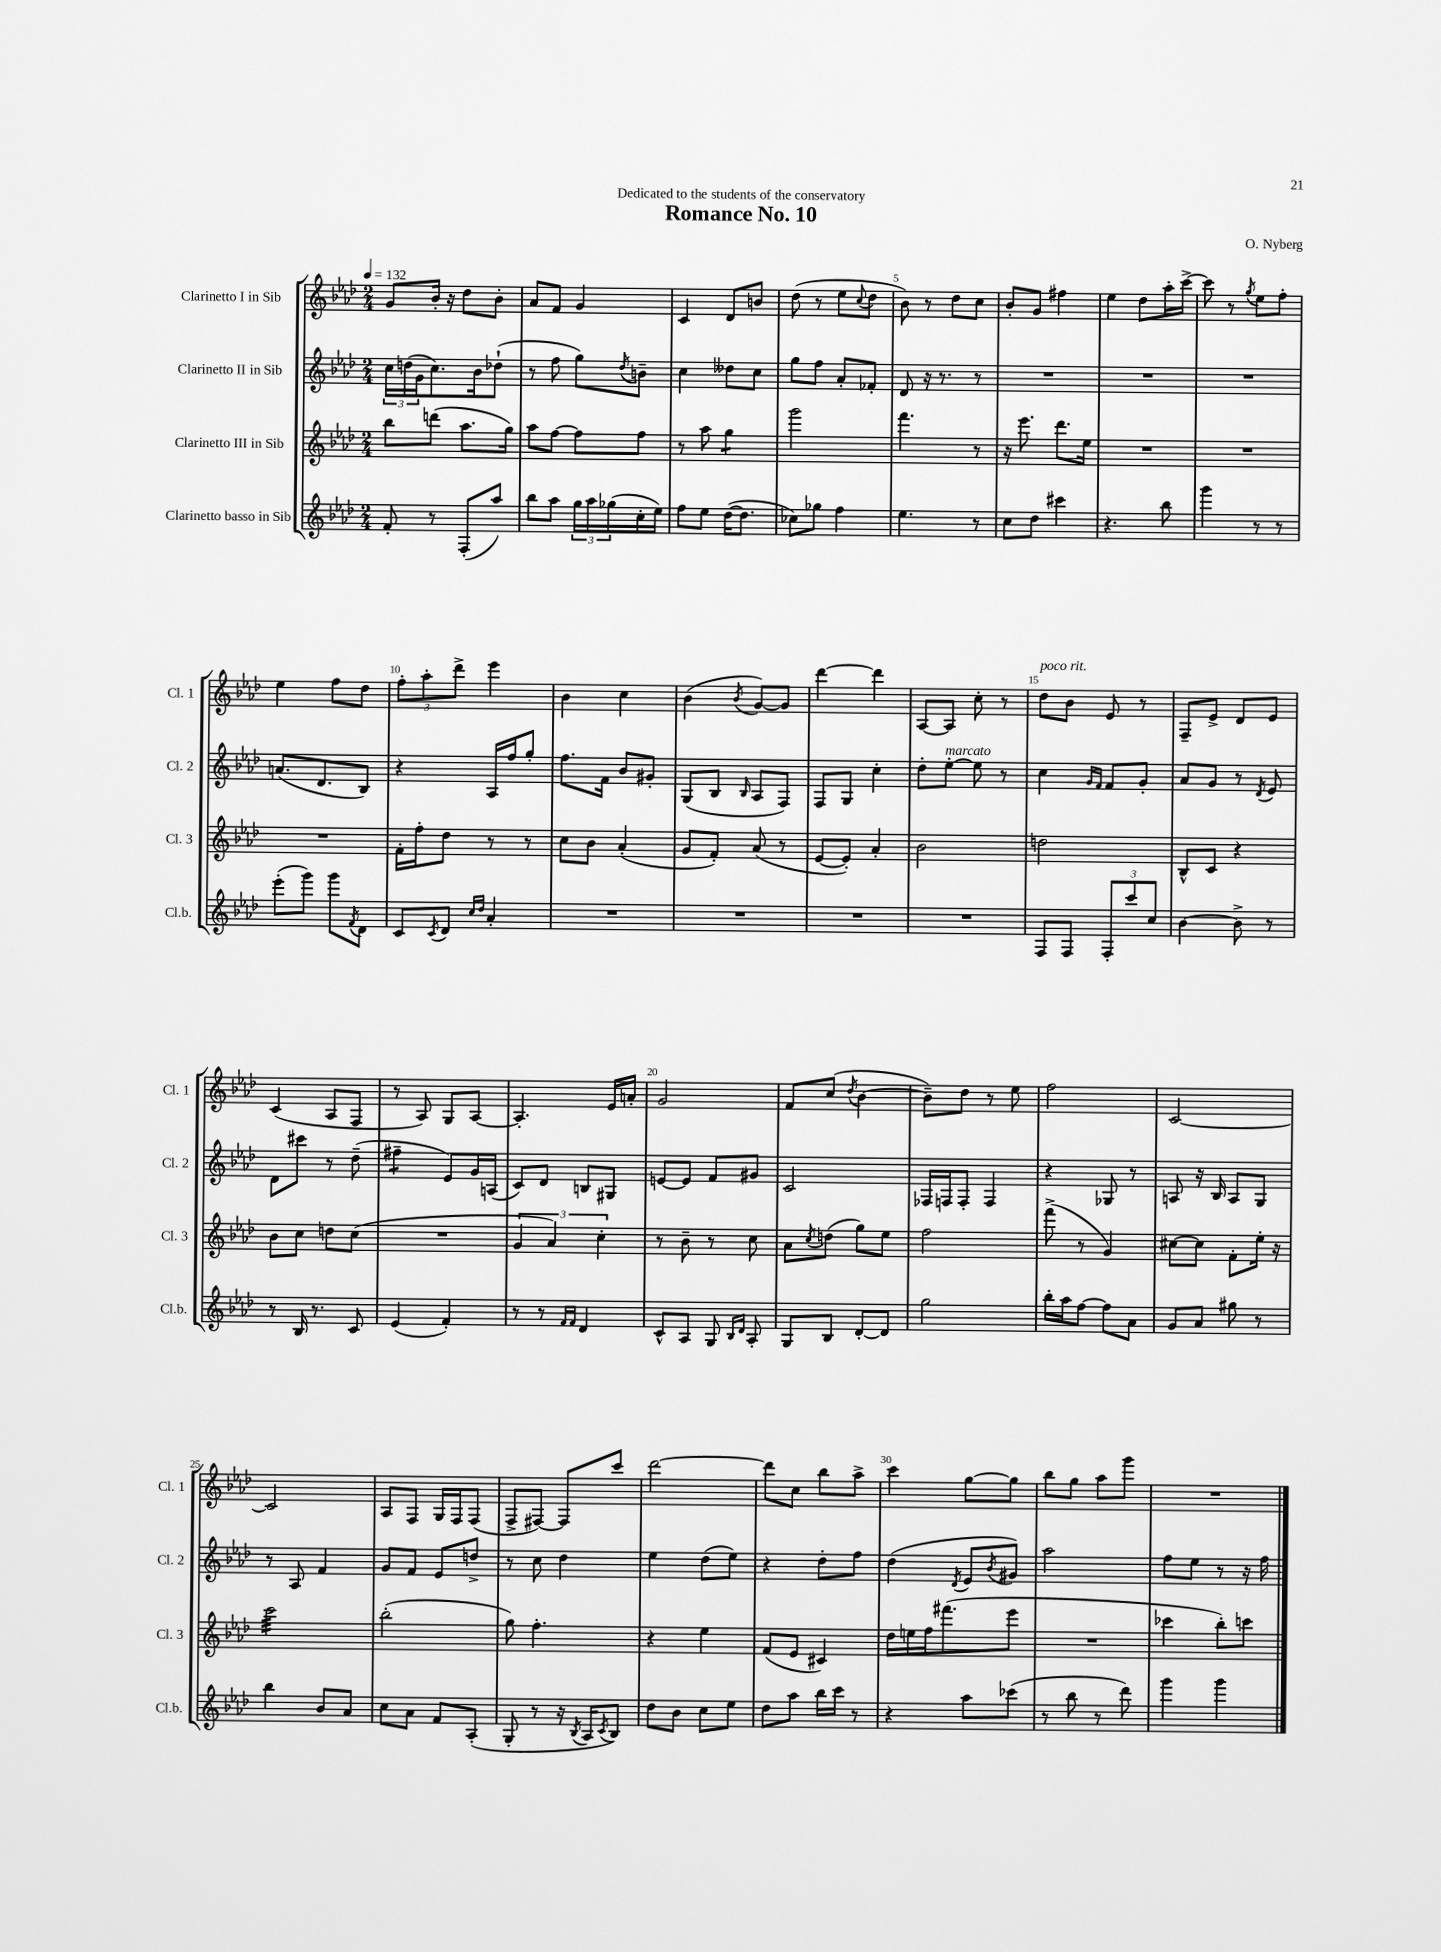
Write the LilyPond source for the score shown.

\header { title = "Romance No. 10" composer = "O. Nyberg" dedication = "Dedicated to the students of the conservatory" }
<<
\new StaffGroup <<
\new Staff = "s0" \with { instrumentName = "Clarinetto I in Sib" shortInstrumentName = "Cl. 1" } {
    \clef treble \key aes \major \numericTimeSignature \time 2/4 \tempo 4 = 132
    g'8 bes'16-. r16 des''8 bes'8-. |
    aes'8 f'8 g'4 |
    c'4 des'8 b'8 |
    des''8( r8 ees''8 \appoggiatura { c''8 } des''8 |
    bes'8) r8 des''8 c''8 |
    bes'8-. g'8 fis''4 |
    ees''4 des''8 aes''16-. c'''16~-> |
    c'''8 r8 \acciaccatura { g''8 } ees''8 f''8-. |
    ees''4 f''8 des''8 |
    \tuplet 3/2 { f''8-. aes''8-. des'''8-> } ees'''4 |
    bes'4 c''4 |
    bes'4( \acciaccatura { bes'8 } g'8~) g'8 |
    des'''4~ des'''4 |
    aes8~ aes8 c''8-. r8 |
    des''8^\markup { \italic "poco rit." } bes'8 ees'8 r8 |
    f8-- ees'8-> des'8 ees'8 |
    c'4( aes8 f8 |
    r8 aes8) g8 aes8~ |
    aes4.-. ees'16 a'16-. |
    g'2 |
    f'8 c''8( \acciaccatura { des''8 } bes'4~ |
    bes'8--) des''8 r8 ees''8 |
    f''2 |
    c'2~ |
    c'2 |
    aes8 f8 g16 f16 f8( |
    f8-> fis8~) fis8 c'''8 |
    des'''2~ |
    des'''8 c''8 bes''8 aes''8-> |
    c'''4 g''8~ g''8 |
    bes''8 g''8 aes''8 g'''8 |
    R2 \bar "|." |
}
\new Staff = "s1" \with { instrumentName = "Clarinetto II in Sib" shortInstrumentName = "Cl. 2" } {
    \clef treble \key aes \major \numericTimeSignature \time 2/4
    \tuplet 3/2 { c''16 d''16( g'16 } c''8.) bes'16 des''8-!( |
    r8 f''8 g''8) \acciaccatura { des''8 } b'8-- |
    c''4 deses''8 c''8 |
    g''8 f''8 aes'8-. fes'8-. |
    des'8 r16 r8. r8 |
    R2 |
    R2 |
    R2 |
    a'8.( des'8. bes8) |
    r4 aes16 f''16 g''8-. |
    f''8. f'16 bes'8 gis'8-. |
    g8( bes8 \grace { bes16 } aes8 f8) |
    f8 g8 c''4-. |
    des''8-. ees''8~-.^\markup { \italic "marcato" } ees''8 r8 |
    c''4 \grace { g'16 f'16 } f'8 g'8-. |
    aes'8 g'8 r8 \acciaccatura { des'8 } ees'8 |
    des'8 cis'''8 r8 des''8--( |
    fis''4:8-- ees'8) g'16 a16( |
    c'8) des'8 b8 gis8 |
    e'8~ e'8 f'8 gis'8 |
    c'2 |
    fes16 f16 f8-. f4 |
    r4 ges8 r8 |
    a8 r16 bes16 a8 g8 |
    r8 aes8 f'4 |
    g'8 f'8 ees'8 d''8-> |
    r8 c''8 des''4 |
    ees''4 des''8( ees''8) |
    r4 des''8-. f''8 |
    des''4( \acciaccatura { des'8 } ees'8 \acciaccatura { bes'8 } gis'8) |
    aes''2 |
    f''8 ees''8 r8 r16 f''16 \bar "|." |
}
\new Staff = "s2" \with { instrumentName = "Clarinetto III in Sib" shortInstrumentName = "Cl. 3" } {
    \clef treble \key aes \major \numericTimeSignature \time 2/4
    bes''8 d'''8( aes''8. g''16) |
    aes''8 f''8~ f''8 f''8 |
    r8 aes''8 g''4:8 |
    g'''2 |
    f'''4. r8 |
    r16 ees'''8. des'''8. ees''16 |
    R2 |
    R2 |
    R2 |
    f'16-. f''16-. des''8 r8 r8 |
    c''8 bes'8 aes'4-.( |
    g'8 f'8-.) aes'8( r8 |
    ees'8~ ees'8-.) aes'4-. |
    bes'2 |
    d''2 |
    bes8-^ c'8 r4 |
    bes'8 c''8 d''8 c''8( |
    R2 |
    \tuplet 3/2 { g'4 aes'4) c''4-. } |
    r8 bes'8-- r8 c''8 |
    aes'8 \acciaccatura { c''8 } d''8( g''8) ees''8 |
    f''2 |
    f'''8->( r8 g'4) |
    cis''8~ cis''8 f'8-. ees''16-. r16 |
    c'''2:32 |
    bes''2-.( |
    g''8) f''4.-. |
    r4 ees''4 |
    f'8( ees'8 cis'4) |
    des''16 e''16 f''16 fis'''8.( ees'''8 |
    R2 |
    ces'''4 bes''8-.) c'''8 \bar "|." |
}
\new Staff = "s3" \with { instrumentName = "Clarinetto basso in Sib" shortInstrumentName = "Cl.b." } {
    \clef treble \key aes \major \numericTimeSignature \time 2/4
    f'8-. r8 f8-.( aes''8) |
    bes''8 aes''8 \tuplet 3/2 { g''16 aes''16 ges''16( } c''16-. ees''16) |
    f''8 ees''8 des''16~( des''8. |
    ces''8) ges''8 f''4 |
    ees''4. r8 |
    c''8 des''8 cis'''4 |
    r4. bes''8 |
    g'''4 r8 r8 |
    ees'''8-.( g'''8) g'''8 \acciaccatura { f'8 } des'8 |
    c'8 \acciaccatura { c'8 } des'8 \grace { c''16 des''16 } aes'4-. |
    R2 |
    R2 |
    R2 |
    R2 |
    f8 f8 \tuplet 3/2 { f8-. c'''8 c''8 } |
    bes'4~ bes'8-> r8 |
    r8 bes16 r8. c'8 |
    ees'4( f'4-.) |
    r8 r8 \grace { f'16 f'16 } des'4 |
    c'8-^ aes8 g8 \grace { bes16 des'16 } aes8-. |
    g8 bes8 des'8~-. des'8 |
    g''2 |
    bes''16-. aes''16 f''8~ f''8 aes'8 |
    g'8 aes'8 gis''8 r8 |
    bes''4 bes'8 aes'8 |
    c''8 aes'8 f'8 aes8-.( |
    g8-. r8 r16 \acciaccatura { bes8 } aes16 \acciaccatura { c'8 } bes8) |
    des''8 bes'8 c''8 ees''8 |
    des''8 aes''8 bes''16 c'''16 r8 |
    r4 aes''8 ces'''8( |
    r8 bes''8 r8 des'''8) |
    g'''4 g'''4 \bar "|." |
}
>>
>>
\layout { \context { \Score \override BarNumber.break-visibility = ##(#f #t #t) barNumberVisibility = #(every-nth-bar-number-visible 5) } }
